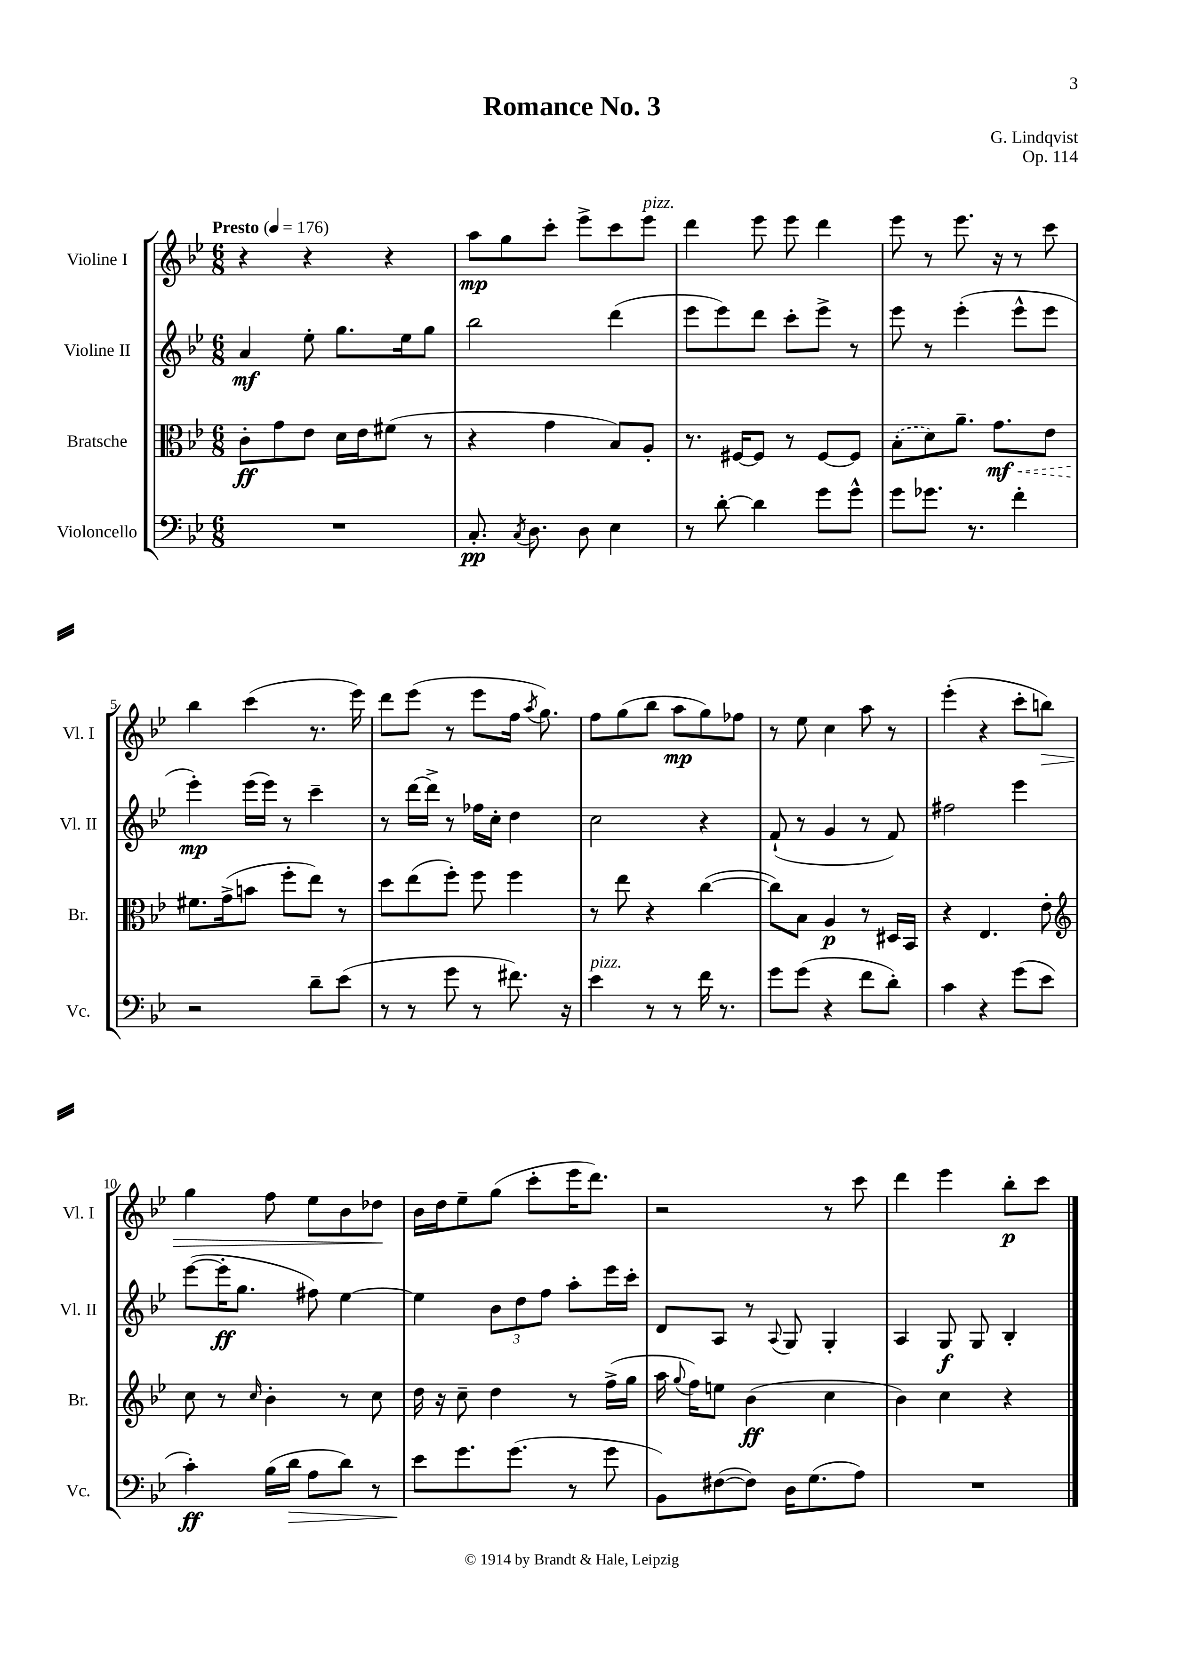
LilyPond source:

\header { title = "Romance No. 3" composer = "G. Lindqvist" opus = "Op. 114" }
<<
\new StaffGroup <<
\new Staff = "s0" \with { instrumentName = "Violine I" shortInstrumentName = "Vl. I" } {
    \clef treble \key bes \major \numericTimeSignature \time 6/8 \tempo "Presto" 4 = 176
    \autoBeamOff r4 r4 r4 |
    a''8[\mp g''8 c'''8]-. ees'''8[-> c'''8 ees'''8]^\markup { \italic "pizz." } |
    d'''4 ees'''8 ees'''8 d'''4 |
    ees'''8 r8 ees'''8. r16 r8 c'''8 |
    bes''4 c'''4( r8. ees'''16) |
    d'''8[ ees'''8]( r8 ees'''8[ f''16] \acciaccatura { a''8 } g''8.) |
    f''8[ g''8( bes''8] a''8[\mp g''8) fes''8] |
    r8 ees''8 c''4 a''8 r8 |
    ees'''4-.( r4 c'''8[-. b''8]\>) |
    g''4 f''8 ees''8[ bes'8 des''8]\! |
    bes'16[ d''16 ees''8-- g''8]( c'''8[-. ees'''16 d'''8.]) |
    r2 r8 c'''8 |
    d'''4 ees'''4 bes''8[-.\p c'''8] \bar "|." |
}
\new Staff = "s1" \with { instrumentName = "Violine II" shortInstrumentName = "Vl. II" } {
    \clef treble \key bes \major \numericTimeSignature \time 6/8
    \autoBeamOff a'4\mf ees''8-. g''8.[ ees''16 g''8] |
    bes''2 d'''4( |
    ees'''8[ ees'''8) d'''8] c'''8[-. ees'''8]-> r8 |
    ees'''8 r8 ees'''4-.( ees'''8[-^ ees'''8] |
    ees'''4-.\mp) ees'''16[( ees'''16]) r8 c'''4-- |
    r8 d'''16[~ d'''16]-> r8 fes''16[ c''16]-. d''4 |
    c''2 r4 |
    f'8-!( r8 g'4 r8 f'8) |
    fis''2 ees'''4 |
    ees'''8[~( ees'''16-.\ff g''8.] fis''8) ees''4~ |
    ees''4 \tuplet 3/2 { bes'8[ d''8 f''8] } a''8[-. ees'''16 c'''16]-. |
    d'8[ a8] r8 \appoggiatura { a8 } g8 g4-. |
    a4 g8\f g8 bes4-. \bar "|." |
}
\new Staff = "s2" \with { instrumentName = "Bratsche" shortInstrumentName = "Br." } {
    \clef alto \key bes \major \numericTimeSignature \time 6/8
    \autoBeamOff c'8[-.\ff g'8 ees'8] d'16[ ees'16 fis'8]( r8 |
    r4 g'4 bes8[) a8]-. |
    r8. fis16[~ fis8] r8 fis8[~ fis8] |
    \once \slurDashed bes8[-.( d'8) a'8.]-- \once \override Hairpin.style = #'dashed-line g'8.[\mf\< ees'8] |
    fis'8.[\! g'16->( b'8] f''8[-. ees''8]) r8 |
    d''8[ ees''8( f''8]-.) f''8 f''4 |
    r8 ees''8 r4 c''4~( |
    c''8[) bes8] a4\p r8 dis16[ bes,16] |
    r4 ees4. ees'8-. |
    \clef treble c''8 r8 \grace { c''16 } bes'4-. r8 c''8 |
    d''16 r16 c''8-- d''4 r8 f''16[->( g''16] |
    a''16 \appoggiatura { g''8 } f''16[) e''8] bes'4\ff( c''4 |
    bes'4) c''4 r4 \bar "|." |
}
\new Staff = "s3" \with { instrumentName = "Violoncello" shortInstrumentName = "Vc." } {
    \clef bass \key bes \major \numericTimeSignature \time 6/8
    \autoBeamOff R2. |
    c8.-.\pp \acciaccatura { c8 } d8. d8 ees4 |
    r8 d'8~-. d'4 g'8[ g'8]-^ |
    g'8[ ges'8.] r8. f'4-. |
    r2 d'8[-- ees'8]( |
    r8 r8 g'8 r8 fis'8.) r16 |
    ees'4^\markup { \italic "pizz." } r8 r8 f'16 r8. |
    g'8[ g'8]( r4 f'8[ d'8]-.) |
    c'4 r4 g'8[( ees'8] |
    c'4-.\ff) bes16[( d'16]\> a8[ d'8]) r8 |
    ees'8[\! g'8. g'8.]( r8 g'8 |
    bes,8[) fis8~( fis8]) d16[ g8.( a8]) |
    R2. \bar "|." |
}
>>
>>
